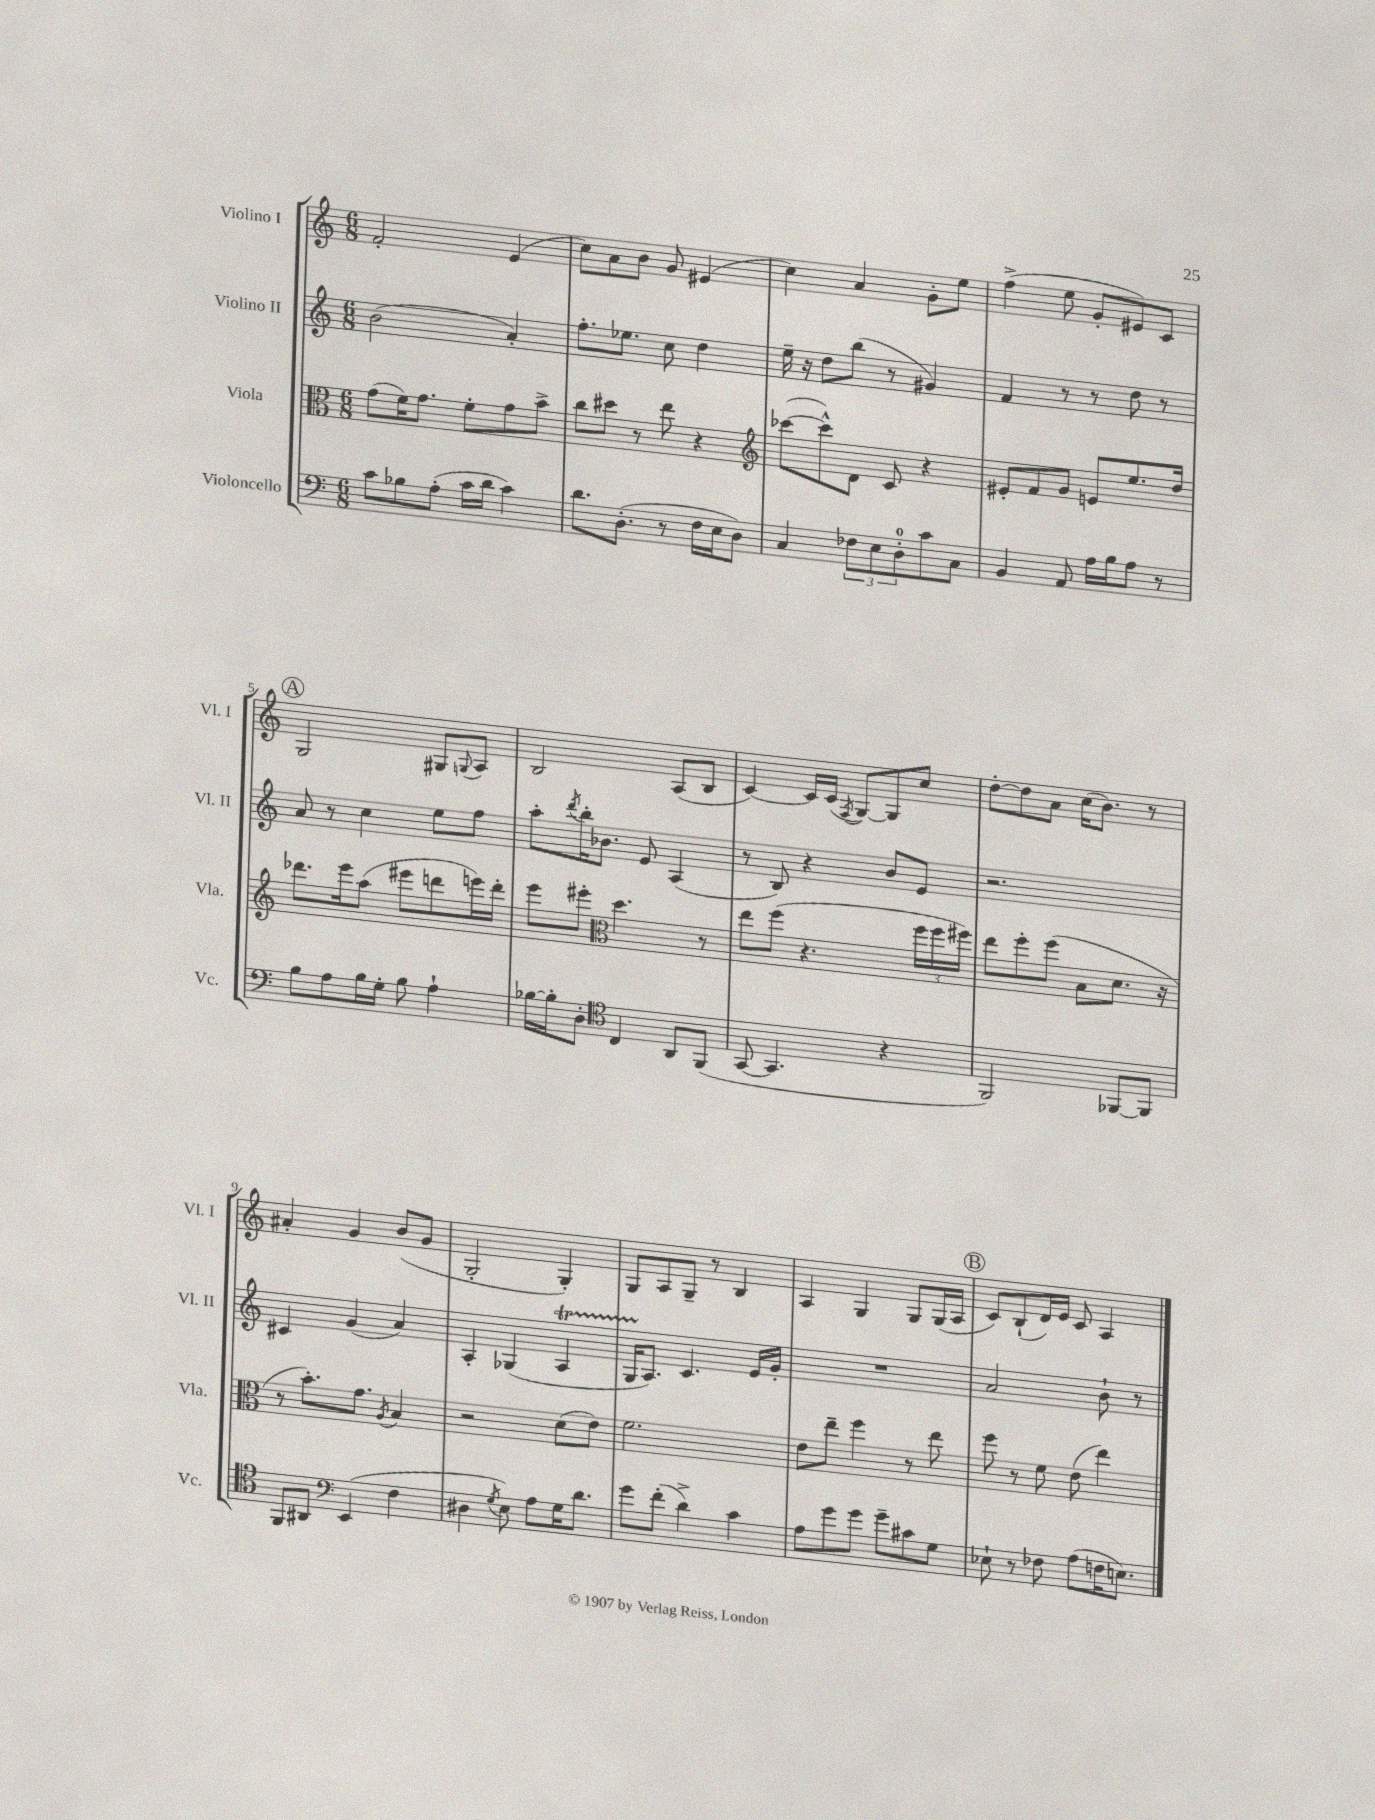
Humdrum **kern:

**kern	**kern	**kern	**kern
*staff4	*staff3	*staff2	*staff1
*clefF4	*clefC3	*clefG2	*clefG2
*k[]	*k[]	*k[]	*k[]
*M6/8	*M6/8	*M6/8	*M6/8
8c\L	(8g\L	(2b\	2f'/
8B-\	16f\K)	.	.
.	8.g\J	.	.
(8A'\J	.	.	.
16c\LL	8f'\L	.	.
16d\JJ	.	.	.
4c\)	8g\	4a'/)	(4e/
.	8b^\J	.	.
=	=	=	=
8.d\L	8cc\L	8.ff'\L	8cc\L)
.	8dd#\J	.	8a\
(8.D'\J	.	8.ee-\J	.
.	8r	.	8b\J
8r	8ee\	8cc\	8g/
16F\LL	4r	4dd\	(4e#/
16E\J	.	.	.
8D\J)	.	.	.
=	=	=	=
*	*clefG2	*	*
4C/	([8ccc-\L	16ee~\	4cc\)
.	.	16r	.
.	8ccc-^^\])	8dd\L	.
12F-\L	8d\J	(8bb\J	4a/
12E\	.	.	.
.	8c/	8r	.
12D'\	.	.	.
8c\	4r	4g#/)	8g'\L
8C\J	.	.	8ee\J
=	=	=	=
4BB/	8e#'/L	4f/	(4ff^\
.	8f/	.	.
8AA/	8g/J	8r	8ee\
16A\LL	8e/L	8r	8g'/L
16B\J	.	.	.
8A\J	8.ee/	8dd\	8e#/)
8r	.	8r	8c/J
.	16dd/Jk	.	.
=	=	=	=
8B\L	8.ddd-\L	8a/	2G/
8A\	.	8r	.
.	16eee\k	.	.
16B\L	(8aa\J	4cc\	.
16G'\JJ	.	.	.
8B\	8eee#\L	.	.
4A`\	8ddd\	8ee\L	8G#/L
.	.	.	8qqG/
.	16eee\L)	8ff\J	8A/J
.	16ddd'\JJ	.	.
=	=	=	=
[16B-\LL	8eee\L	8aa'\L	2B/
16B-'\]J	.	.	.
.	.	8qddd/	.
8D'\J	8eee#'\J	16bb'\K	.
.	.	8.b-\J	.
*clefC4	*clefC3	*	*
4C/	4.dd\	.	.
.	.	8e/	.
8AA/L	.	(4A/	(8A/L
(8FF/J	8r	.	8B/J
=	=	=	=
[8GG/	8ee\L	8r	[4c/)
4.GG/]	(8ff\J	8B/)	.
.	4.r	4r	16c/]LL
.	.	.	(16c/JJ
.	.	.	8qF/
.	.	.	[8G/L)
4r	.	8b/L	8G/]
.	24ff\LL	8e/J	8cc/J
.	24ff\	.	.
.	24ff#\JJ)	.	.
=	=	=	=
2FF/)	8ee\L	2.r	[8dd'\L
.	8ff'\	.	8dd\]
.	(8ff\J	.	8a\J
.	8B\L	.	(16cc\LK
.	.	.	8.b\J)
[8FF-/L	8.d\J	.	.
8FF-/]J	.	.	8r
.	16r	.	.
=	=	=	=
8FF/L	8r	4c#/	4a#'/
8AA#/J	8.b'\L)	.	.
*clefF4	*	*	*
(4EE/	.	(4g/	4g/
.	8.g\J	.	.
.	8qA/	.	.
4F\	4B/	4a/)	(8b/L
.	.	.	8g/J
=	=	=	=
4D#\	2r	4A'/	2G'/
8qG/	.	.	.
8E\)	.	(4G-/	.
8A\L	.	.	.
16G\K	(8d\L	4A/	4G'/)
8.d\J	.	.	.
.	8e\J)	.	.
=	=	=	=
8g\L	2.f\	16G/LK	8G/L
.	.	8.A/J)	.
(8f'\J	.	.	8A/
4d^\)	.	4.c/	8G~/J
.	.	.	8r
4c\	.	.	4B/
.	.	16e/LL	.
.	.	16g'/JJ	.
=	=	=	=
8A\L	8e\L	2.r	4A/
8g\	8ee~\J	.	.
8g\J	4ff\	.	4G/
8g~\L	.	.	.
8c#\	8r	.	8G/L
8G\J	8ee\	.	(16G/L
.	.	.	16A/JJ
=	=	=	=
8E-`\	8ff\	2a/	8c/L)
8r	8r	.	(8B`/
8F-\	8f\	.	16d/L)
.	.	.	16e/JJ
(8A\L	(8e\	.	8c/
16F\K	4ee\)	8b`\	4A/
8.E\J)	.	.	.
.	.	8r	.
==	==	==	==
*-	*-	*-	*-
